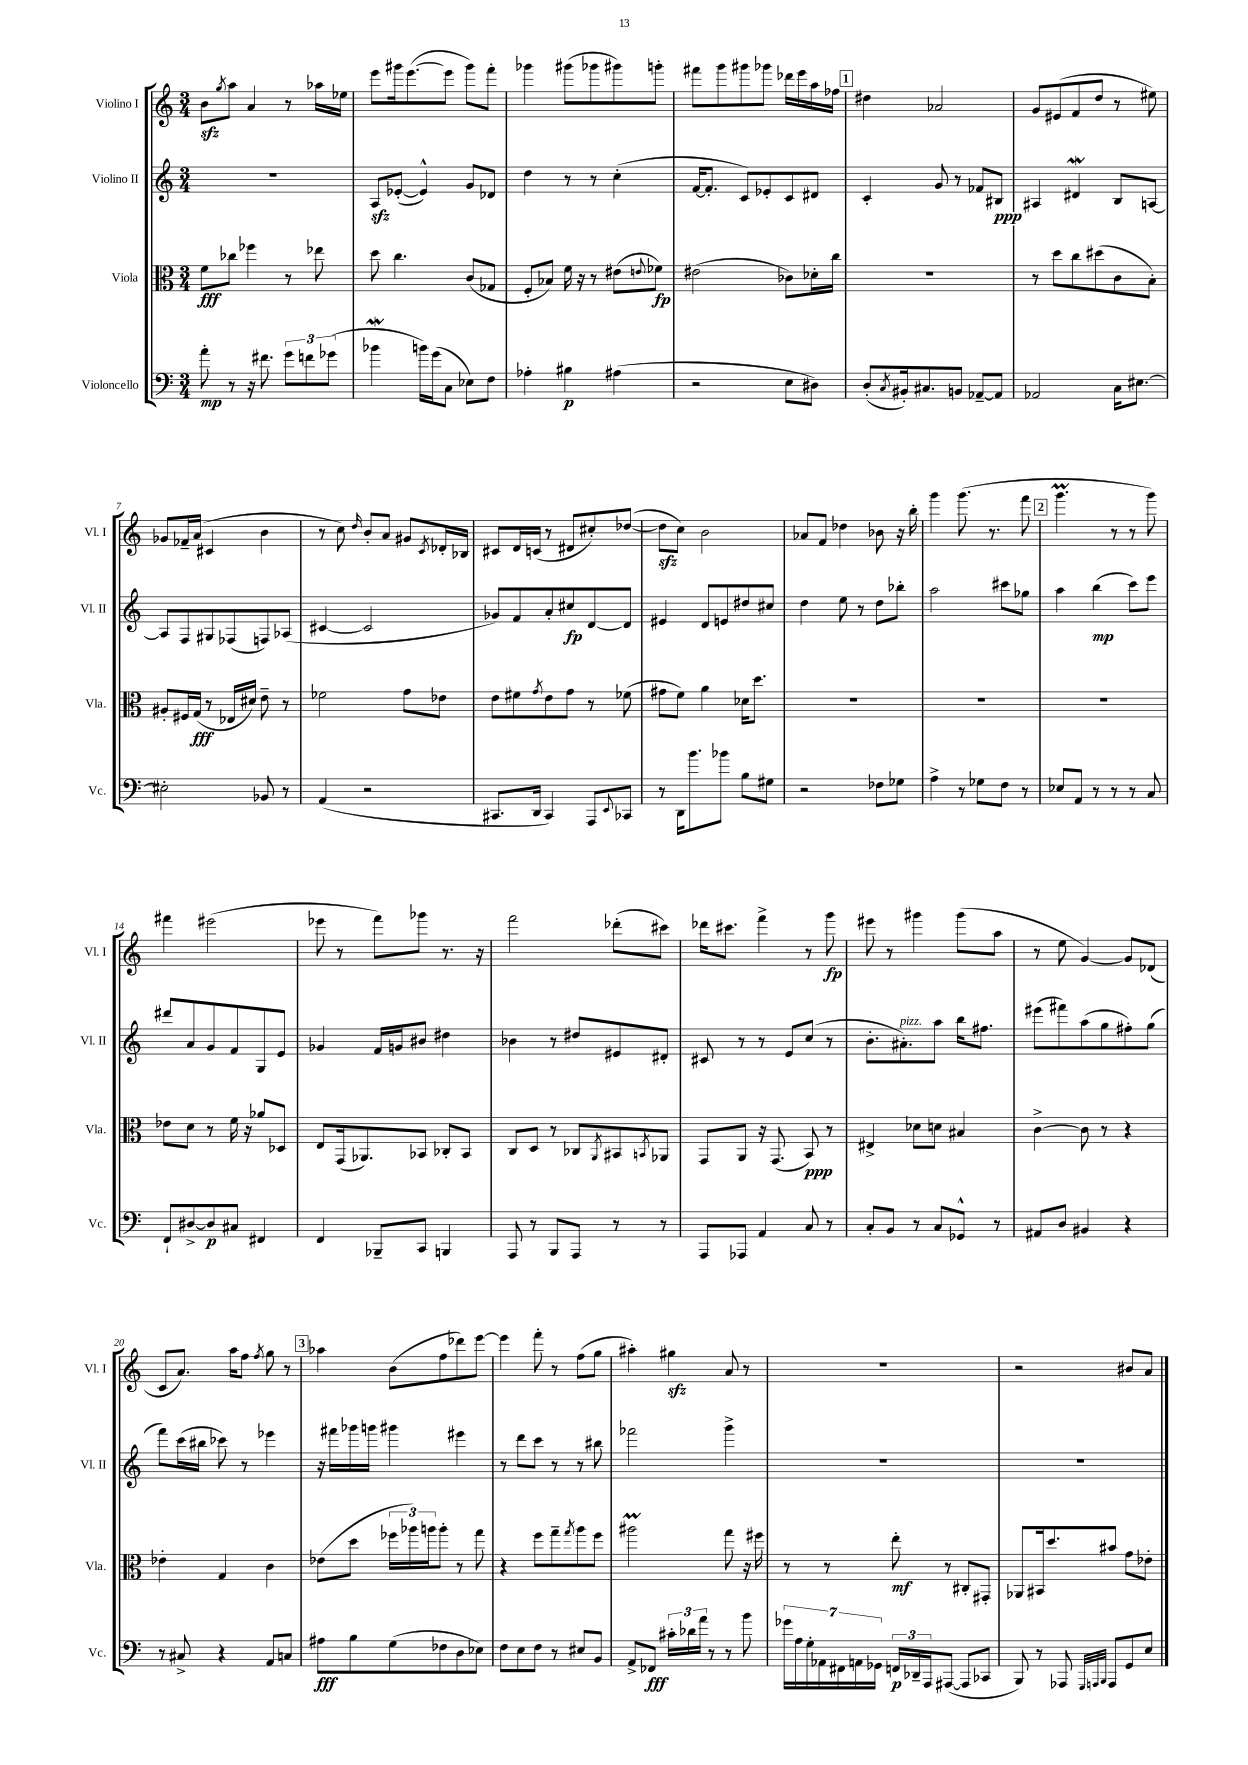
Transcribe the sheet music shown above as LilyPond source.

<<
\new StaffGroup <<
\new Staff = "s0" \with { instrumentName = "Violino I" shortInstrumentName = "Vl. I" } {
    \clef treble \key c \major \numericTimeSignature \time 3/4
    b'8\sfz \acciaccatura { g''8 } a''8 a'4 r8 aes''16 ees''16 |
    e'''8 gis'''16 e'''8.~( e'''8 gis'''8) f'''8-. |
    ges'''4 gis'''8( ges'''8 gis'''8) g'''8-. |
    fis'''8 g'''8 gis'''8 ges'''8 des'''16 e'''16 a''16 fes''16 |
    \mark \markup { \box "1" } dis''4 aes'2 |
    g'8 eis'8( f'8 d''8 r8 eis''8) |
    ges'8 fes'16-- a'16( cis'4 b'4 |
    r8 c''8) \grace { d''16 } b'8-. a'8 gis'8 \acciaccatura { c'8 } des'16-. bes16 |
    cis'8 d'16 c'16( r8 dis'8 cis''8-.) des''8~( |
    des''8\sfz c''8) b'2 |
    aes'8 f'8 des''4 bes'8 r16 b''16-. |
    g'''4 g'''8.( r8. f'''8 |
    \mark \markup { \box "2" } g'''4.\prall r8 r8 g'''8) |
    fis'''4 eis'''2( |
    ees'''8 r8 f'''8) ges'''8 r8. r16 |
    f'''2 des'''8-.( cis'''8) |
    des'''16 cis'''8. f'''4-> r8 g'''8\fp |
    eis'''8 r8 gis'''4 gis'''8( a''8 |
    r8 e''8 g'4~) g'8 des'8( |
    c'8 a'8.) a''16 f''8 \acciaccatura { f''8 } g''8 r8 |
    \mark \markup { \box "3" } aes''4 b'8( f''8 des'''8) e'''8~ |
    e'''4 f'''8-. r8 f''8( g''8 |
    ais''4-.) gis''4\sfz a'8 r8 |
    R2. |
    r2 bis'8 a'8 \bar "|." |
}
\new Staff = "s1" \with { instrumentName = "Violino II" shortInstrumentName = "Vl. II" } {
    \clef treble \key c \major \numericTimeSignature \time 3/4
    R2. |
    a8\sfz ees'8~-.( ees'4-^) g'8 des'8 |
    d''4 r8 r8 c''4-.( |
    f'16~ f'8.-. c'8) ees'8-. c'8 dis'8 |
    \mark \markup { \box "1" } c'4-. g'8 r8 fes'8 bis8\ppp |
    ais4 dis'4\mordent b8 a8~ |
    a8 f8 gis8 fes8( f8) aes8( |
    cis'4~ cis'2 |
    ges'8) f'8 a'8-. cis''8\fp d'8~ d'8 |
    eis'4 d'8 e'8 dis''8 cis''8 |
    d''4 e''8 r8 d''8 bes''8-. |
    a''2 cis'''8 ges''8 |
    \mark \markup { \box "2" } a''4 b''4\mp( c'''8) e'''8 |
    dis'''8 a'8 g'8 f'8 g8 e'8 |
    ges'4 f'16 g'16 bis'8 dis''4 |
    bes'4 r8 dis''8 eis'8 dis'8-. |
    cis'8 r8 r8 e'8 c''8( r8 |
    b'8.-. ais'8.-.^\markup { \italic "pizz." }) a''8 b''16 fis''8. |
    eis'''8( fis'''8) a''8( g''8 fis''8-.) g''8( |
    f'''8) c'''16( bis''16 ces'''8) r8 ees'''4 |
    \mark \markup { \box "3" } r16 fis'''16 ges'''16 g'''16 gis'''4 eis'''4 |
    r8 d'''8 c'''8 r8 r8 bis''8 |
    fes'''2 g'''4-> |
    R2. |
    R2. \bar "|." |
}
\new Staff = "s2" \with { instrumentName = "Viola" shortInstrumentName = "Vla." } {
    \clef alto \key c \major \numericTimeSignature \time 3/4
    f'8\fff ces''8 fes''4 r8 ees''8 |
    d''8 c''4. c'8( ges8 |
    f8-. bes8) f'16 r16 r8 eis'8( \appoggiatura { e'8 } fes'8\fp) |
    eis'2( ces'8) des'16-. c''16 |
    \mark \markup { \box "1" } R2. |
    r8 d''8 c''8 dis''8( c'8 b8-.) |
    ais8-. fis16 g16\fff( r8 ees16 dis'16) e'8-- r8 |
    fes'2 g'8 ees'8 |
    e'8 fis'8 \acciaccatura { g'8 } e'8 g'8 r8 fes'8( |
    gis'8 f'8) a'4 des'16 d''8. |
    R2. |
    R2. |
    \mark \markup { \box "2" } R2. |
    ees'8 d'8 r8 f'16 r16 aes'8 des8 |
    e8 g,16( aes,8.) bes,8 ces8-. bes,8 |
    c8 d8 r8 ces8 \acciaccatura { a,8 } bis,8 \acciaccatura { b,8 } aes,8 |
    g,8 a,8 r16 g,8.( b,8\ppp) r8 |
    eis4-> des'8 d'8 bis4 |
    c'4~-> c'8 r8 r4 |
    ees'4-. g4 c'4 |
    \mark \markup { \box "3" } ees'8( d''8 \tuplet 3/2 { fes''16 aes''16) a''16 } a''8-. r8 g''8 |
    r4 f''8 g''8-- \acciaccatura { g''8 } a''8 f''8 |
    ais''2\prall g''8 r16 fis''16 |
    r8 r8 e''8-.\mf r8 cis8-. gis,8-. |
    aes,8 bis,16 d''8. bis'8 g'8 ees'8-. \bar "|." |
}
\new Staff = "s3" \with { instrumentName = "Violoncello" shortInstrumentName = "Vc." } {
    \clef bass \key c \major \numericTimeSignature \time 3/4
    a'8-.\mp r8 r16 fis'8. \tuplet 3/2 { g'8 f'8 ges'8( } |
    bes'4\mordent b'16) g'16( c8 ees8) f8 |
    aes4-. bis4\p ais4( |
    r2 e8 dis8) |
    \mark \markup { \box "1" } d8-.( \acciaccatura { c8 } bis,16-.) cis8. b,8 aes,8~-- aes,8 |
    aes,2 c16 eis8.~ |
    eis2-. bes,8 r8 |
    a,4( r2 |
    cis,8. d,16 cis,4) a,,8 \appoggiatura { e,8 } ces,8 |
    r8 d,16 b'8. bes'8 b8 gis8 |
    r2 fes8 ges8 |
    a4-> r8 ges8 f8 r8 |
    \mark \markup { \box "2" } ees8 a,8 r8 r8 r8 c8 |
    f,8-! dis8~-> dis8\p cis8 fis,4 |
    f,4 bes,,8-- c,8 b,,4 |
    a,,8 r8 b,,8 a,,8 r8 r8 |
    a,,8 aes,,8 a,4 c8 r8 |
    c8-. b,8 r8 c8 ges,8-^ r8 |
    ais,8 d8 bis,4 r4 |
    r8 cis8-> r4 a,8 c8 |
    \mark \markup { \box "3" } ais8\fff b8 g8( fes8 d8 ees8) |
    f8 e8 f8 r8 eis8 b,8 |
    a,8-> fes,8\fff \tuplet 3/2 { cis'16-. des'16 a'16 } r8 r8 b'8 |
    \tuplet 7/4 { ges'16 a16 g16-. aes,16 fis,16 a,16 ges,16 } \tuplet 3/2 { f,16\p des,16-- a,,16 } ais,,8~( ais,,8 ces,8 |
    b,,8) r8 aes,,8 \grace { g,,32 a,,32 b,,32 } a,,8 g,8 e8 \bar "|." |
}
>>
>>
